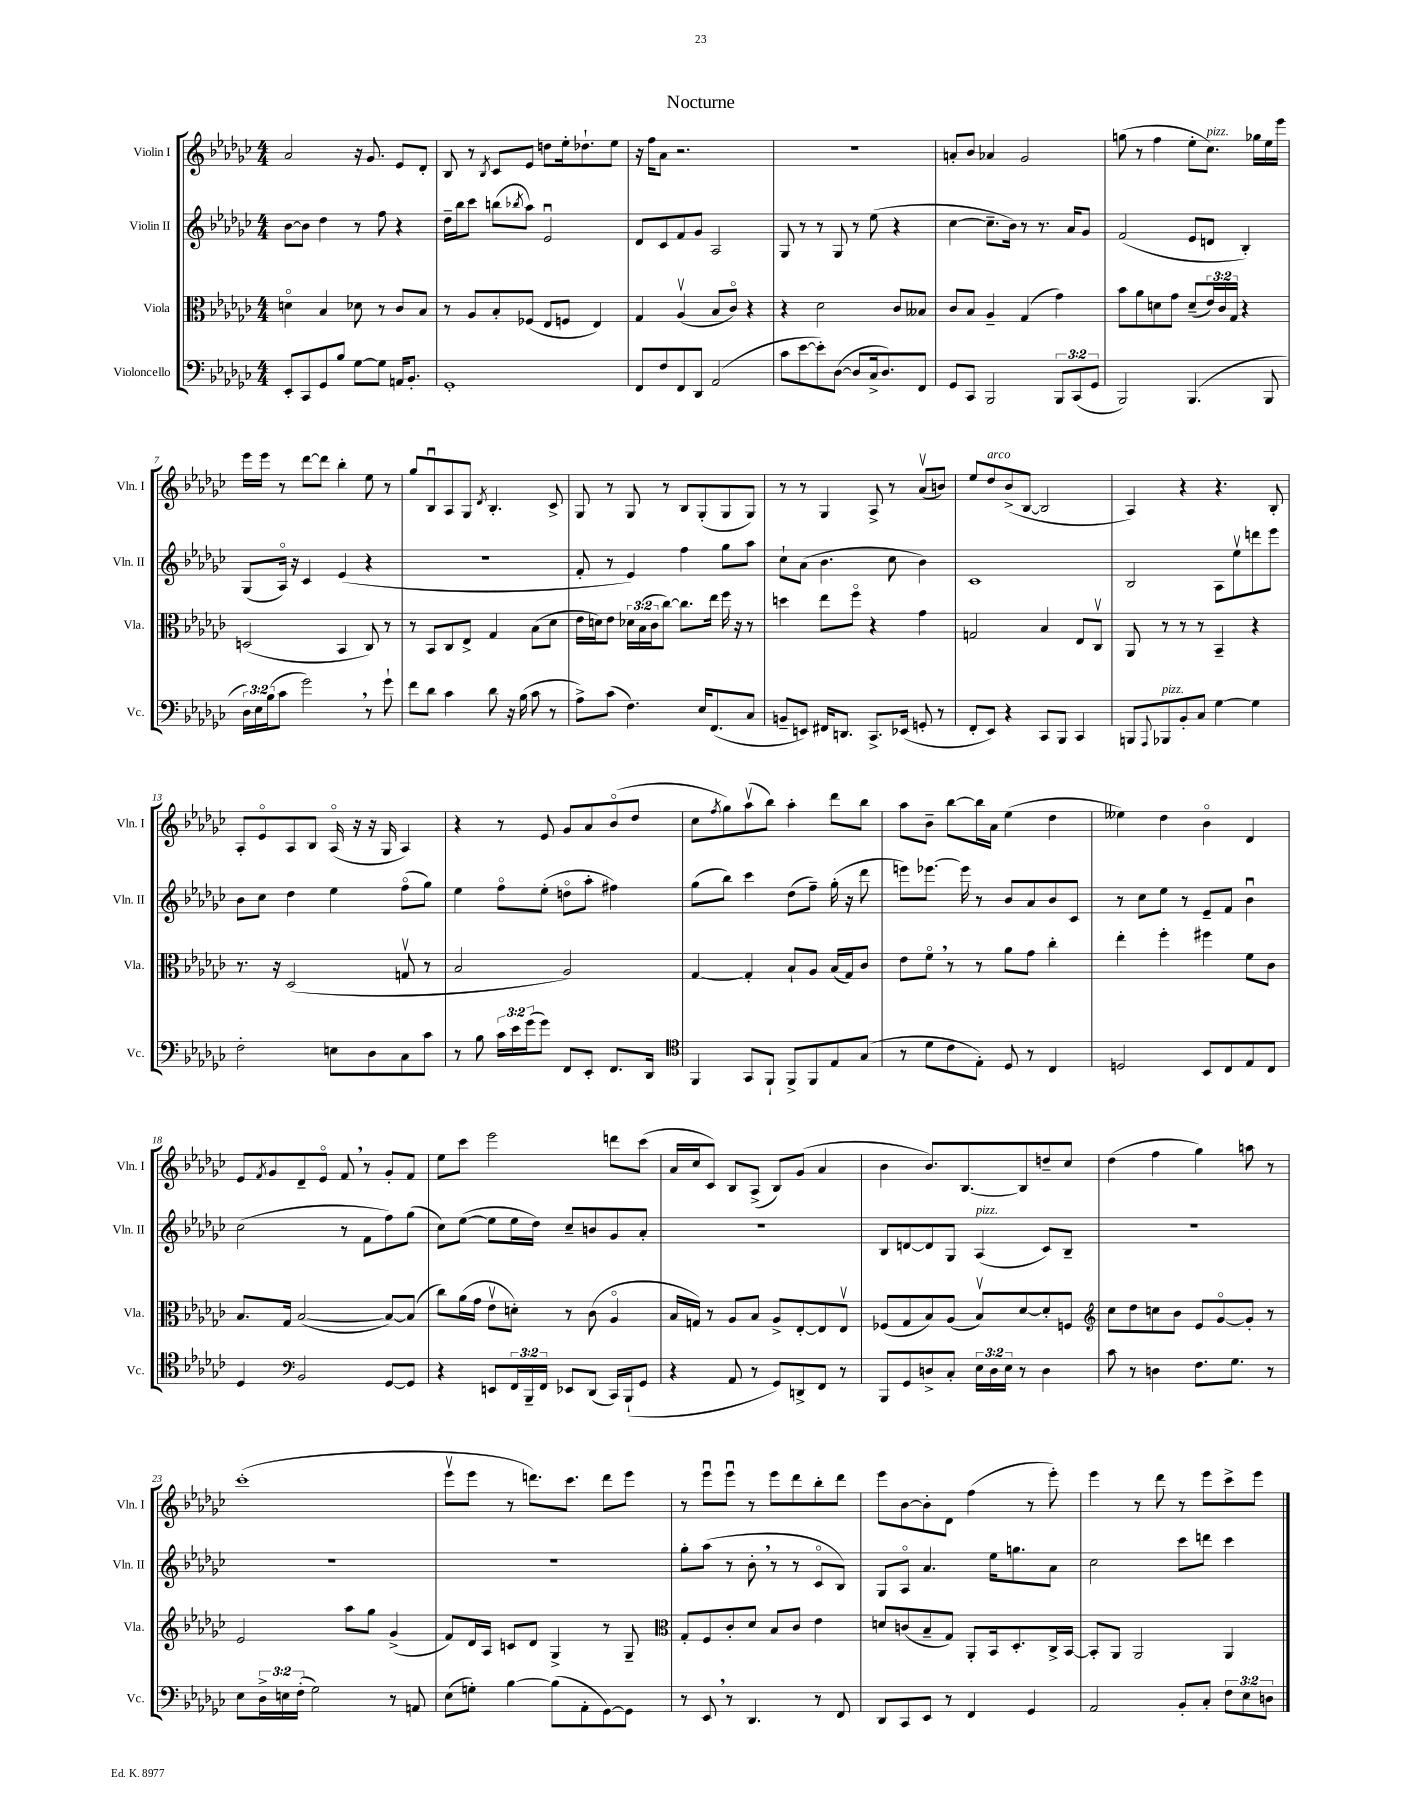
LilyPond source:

\header { title = "Nocturne" }
<<
\new StaffGroup <<
\new Staff = "s0" \with { instrumentName = "Violin I" shortInstrumentName = "Vln. I" } {
    \clef treble \key ges \major \numericTimeSignature \time 4/4
    aes'2 r16 ges'8. ees'8 des'8-. |
    bes8 r8 \acciaccatura { bes8 } ces'8 ees'8 d''8 ees''16-. des''8.-! ees''8 |
    r16 f''16 aes'8 r2. |
    R1 |
    a'8-. bes'8 aes'4 ges'2 |
    g''8( r8 f''4 ees''8-. ces''8.^\markup { \italic "pizz." }) ges''16 ees''16 ees'''16 |
    ees'''16 ees'''16 r8 des'''8~ des'''8 bes''4-. ees''8 r8 |
    ges''8 bes8\downbow aes8 ges8 \acciaccatura { des'8 } bes4.-. ces'8-> |
    ges8 r8 ges8 r8 bes8 ges8-.( ges8 ges8) |
    r8 r8 ges4 aes8-> r8 aes'8\upbow( b'8) |
    ees''8 des''8^\markup { \italic "arco" } bes'8->( bes8~ bes2 |
    aes4) r4 r4. bes8-. |
    aes8-. ees'8\flageolet aes8 bes8 aes16\flageolet( r16 r16 ges16 aes4) |
    r4 r8 ees'8 ges'8 aes'8 bes'8\flageolet( des''8 |
    ces''8 \acciaccatura { f''8 } ges''8) aes''8\upbow( bes''8) aes''4-. des'''8 bes''8 |
    aes''8 bes'8-- bes''8~ bes''16 aes'16 ees''4( des''4 |
    eeses''4) des''4 bes'4\flageolet des'4 |
    ees'8 \acciaccatura { f'8 } ges'8 des'8-- ees'8\flageolet f'8 \breathe r8 ges'8-. f'8 |
    ees''8 ces'''8 ees'''2 d'''8 ces'''8( |
    aes'16 ces''16 ces'8) bes8 aes8->( bes8) ges'8( aes'4 |
    bes'4 bes'8.) bes8.~ bes8 d''8-- ces''8 |
    des''4( f''4 ges''4) a''8 r8 |
    ces'''1-.( |
    ees'''8\upbow ees'''8 r8 d'''8.) ces'''8. d'''8 ees'''8 |
    r8 ees'''8\downbow ees'''8\downbow r8 ees'''8 des'''8 bes''8-. des'''8 |
    ees'''8 bes'8~ bes'8-. des'8 f''4( r8 ees'''8-.) |
    ees'''4 r8 des'''8 r8 ees'''8 ces'''8-> ees'''8 \bar "|." |
}
\new Staff = "s1" \with { instrumentName = "Violin II" shortInstrumentName = "Vln. II" } {
    \clef treble \key ges \major \numericTimeSignature \time 4/4
    bes'8~ bes'8 des''4 r8 f''8 r4 |
    des''16-- bes''16 ces'''8 b''8( \acciaccatura { bes''8 } aes''8) ees'2\downbow |
    des'8 ces'8 f'8 ges'8 aes2 |
    ges8 r8 r8 ges8 r8 ees''8( r4 |
    ces''4~ ces''8.-- bes'16) r8 r8. aes'16 ges'8 |
    f'2( ees'8 d'8 bes4-.) |
    ges8( aes16\flageolet) r16 ces'4 ees'4( r4 |
    R1 |
    f'8-. r8 ees'4) f''4 ges''8 aes''8 |
    ces''8-! aes'8( bes'4. ces''8 bes'4) |
    ces'1 |
    bes2 aes8 ees''8\upbow d'''8 ees'''8 |
    bes'8 ces''8 des''4 ees''4 f''8\flageolet( ges''8) |
    ees''4 f''8\flageolet ees''8-.( d''8\flageolet aes''8-. fis''4) |
    ges''8( bes''8) ces'''4 des''8( f''8--) ges''16-.( r16 des'''8 |
    e'''8) ees'''8.~ ees'''16 r8 bes'8 aes'8 bes'8 ces'8 |
    r8 ces''8 ees''8 r8 ees'8-- f'8 bes'4\downbow |
    ces''2( r8 f'8 f''8) ges''8( |
    ces''8) ees''8~( ees''8 ees''16 des''16) ces''8-- b'8 ges'8 aes'8-. |
    R1 |
    bes8 d'8~ d'8 ges8 aes4^\markup { \italic "pizz." }( ces'8) bes8-- |
    R1 |
    R1 |
    R1 |
    ges''8-. aes''8( r8 bes'8-. \breathe r8 r8 ces'8\flageolet bes8) |
    ges8 aes8\flageolet aes'4. ees''16 g''8. aes'8 |
    ces''2 ces'''8 d'''8 ces'''4 \bar "|." |
}
\new Staff = "s2" \with { instrumentName = "Viola" shortInstrumentName = "Vla." } {
    \clef alto \key ges \major \numericTimeSignature \time 4/4 \override Staff.TupletNumber.text = #tuplet-number::calc-fraction-text
    d'4\flageolet bes4 des'8 r8 ces'8 bes8 |
    r8 aes8 bes8-. fes8( ees8 f8 ees4) |
    ges4 aes4\upbow( bes8 ces'8\flageolet) r4 |
    r4 des'2 ces'8 beses8 |
    ces'8 bes8 aes4-- ges4( ges'4) |
    bes'8 aes'8 d'8 ges'8 d'8--( \tuplet 3/2 { ees'16) ces'16 ges16 } r4 |
    d2( bes,4 ces8) r8 |
    r8 bes,8 ces8 ees8-> ges4 bes8( des'8 |
    ees'16 d'16) ees'8 \tuplet 3/2 { des'16 bes16( ces'16 } ces''8~) ces''8. ees''16 f''16 r16 r8 |
    d''4 ees''8 f''8\flageolet r4 ges'4 |
    g2 bes4 ees8 ces8\upbow |
    aes,8 r8 r8 r8 bes,4-- r4 |
    r8. r16 des2( g8\upbow r8 |
    bes2 aes2) |
    ges4~ ges4-. bes8-! aes8 bes16( ges16) ces'8 |
    ees'8 f'8\flageolet \breathe r8 r8 aes'8 ges'8 ces''4-. |
    ees''4-. f''4-. fis''4 f'8 ces'8 |
    bes8. ges16 bes2~( bes8~) bes8( |
    ces''8) aes'16( ges'16 ees'8\upbow d'8-.) r8 ces'8( aes4\flageolet |
    bes16 g16) r8 aes8 bes8 aes8-> ees8~-. ees8 ees8\upbow |
    fes8( ges8 bes8) aes8( bes8\upbow) des'8~ des'8-. f8 |
    \clef treble ces''8 des''8 c''8 bes'8 ees'8 ges'8~\flageolet ges'8-. r8 |
    ees'2 aes''8 ges''8 ges'4->( |
    f'8) des'16 aes16 c'8 des'8 ges4-> r8 ges8-- |
    \clef alto ges8-. f8 ces'8-. des'8 bes8 ces'8 ees'4 |
    d'8 c'8( bes8-- ges8) aes,8-. bes,16 des8.-. ces16-> bes,16~ |
    bes,8-. aes,8 aes,2 aes,4 \bar "|." |
}
\new Staff = "s3" \with { instrumentName = "Violoncello" shortInstrumentName = "Vc." } {
    \clef bass \key ges \major \numericTimeSignature \time 4/4 \override Staff.TupletNumber.text = #tuplet-number::calc-fraction-text
    ees,8-. ces,8 ges,8 bes8 ges8~ ges8 a,16 bes,8.-. |
    ges,1-. |
    f,8 f8 f,8 des,8 aes,2( |
    ces'8 ees'8~ ees'8-.) des8~( des8 ces16-> des8.) f,8 |
    ges,8 ces,8 bes,,2 \tuplet 3/2 { bes,,8 ces,8( ges,8 } |
    bes,,2) bes,,4.( bes,,8 |
    \tuplet 3/2 { des16) ees16 bes16( } ces'8 ges'2) \breathe r8 ges'8-! |
    f'8 des'8 ces'4 des'8 r16 bes16( ces'8 r8 |
    aes8->) ces'8( f4.) ees16 f,8.( ces8 |
    b,8-- e,8) fis,16 d,8. ces,8.-> ees,16( g,8-. r8 |
    f,8-. ees,8) r4 ces,8 bes,,8 ces,4 |
    b,,8 \appoggiatura { aes,,8 } bes,,8^\markup { \italic "pizz." } bes,8-. ces8 ges4~ ges4 |
    f2-. e8 des8 ces8 ces'8 |
    r8 bes8 \tuplet 3/2 { ces'16 ees'16 ges'16( } ges'8) f,8 ees,8-. f,8. des,16 |
    \clef tenor f,4 ges,8 f,8-! f,8-> f,8 ees8 ges8( |
    r8 des'8 ces'8 ees8-.) des8 r8 ces4 |
    d2 bes,8 ces8 ees8 ces8 |
    des4 \clef bass bes,2 ges,8~ ges,8 |
    r4 e,8 \tuplet 3/2 { f,16 bes,,16-- f,16 } ees,8 des,8( ces,16) bes,,16-!( ges,8 |
    r4 aes,8 r8 ges,8) d,8-> f,8 r8 |
    bes,,8 ges,8 d8-> ces8-. \tuplet 3/2 { ees16 d16 ees16 } r8 d4 |
    ces'8 r8 d4 f8. ges8. r8 |
    ees8 \tuplet 3/2 { des16-> e16 f16-.( } ges2) r8 a,8 |
    ees8( g8-.) bes4~ bes8( aes,8-. ges,8~) ges,8 |
    r8 ees,8 \breathe r8 des,4. r8 f,8 |
    des,8 ces,8 ees,8 r8 f,4 ges,4 |
    aes,2 bes,8-. ces8-. \tuplet 3/2 { f8 ees8 d8 } \bar "|." |
}
>>
>>
